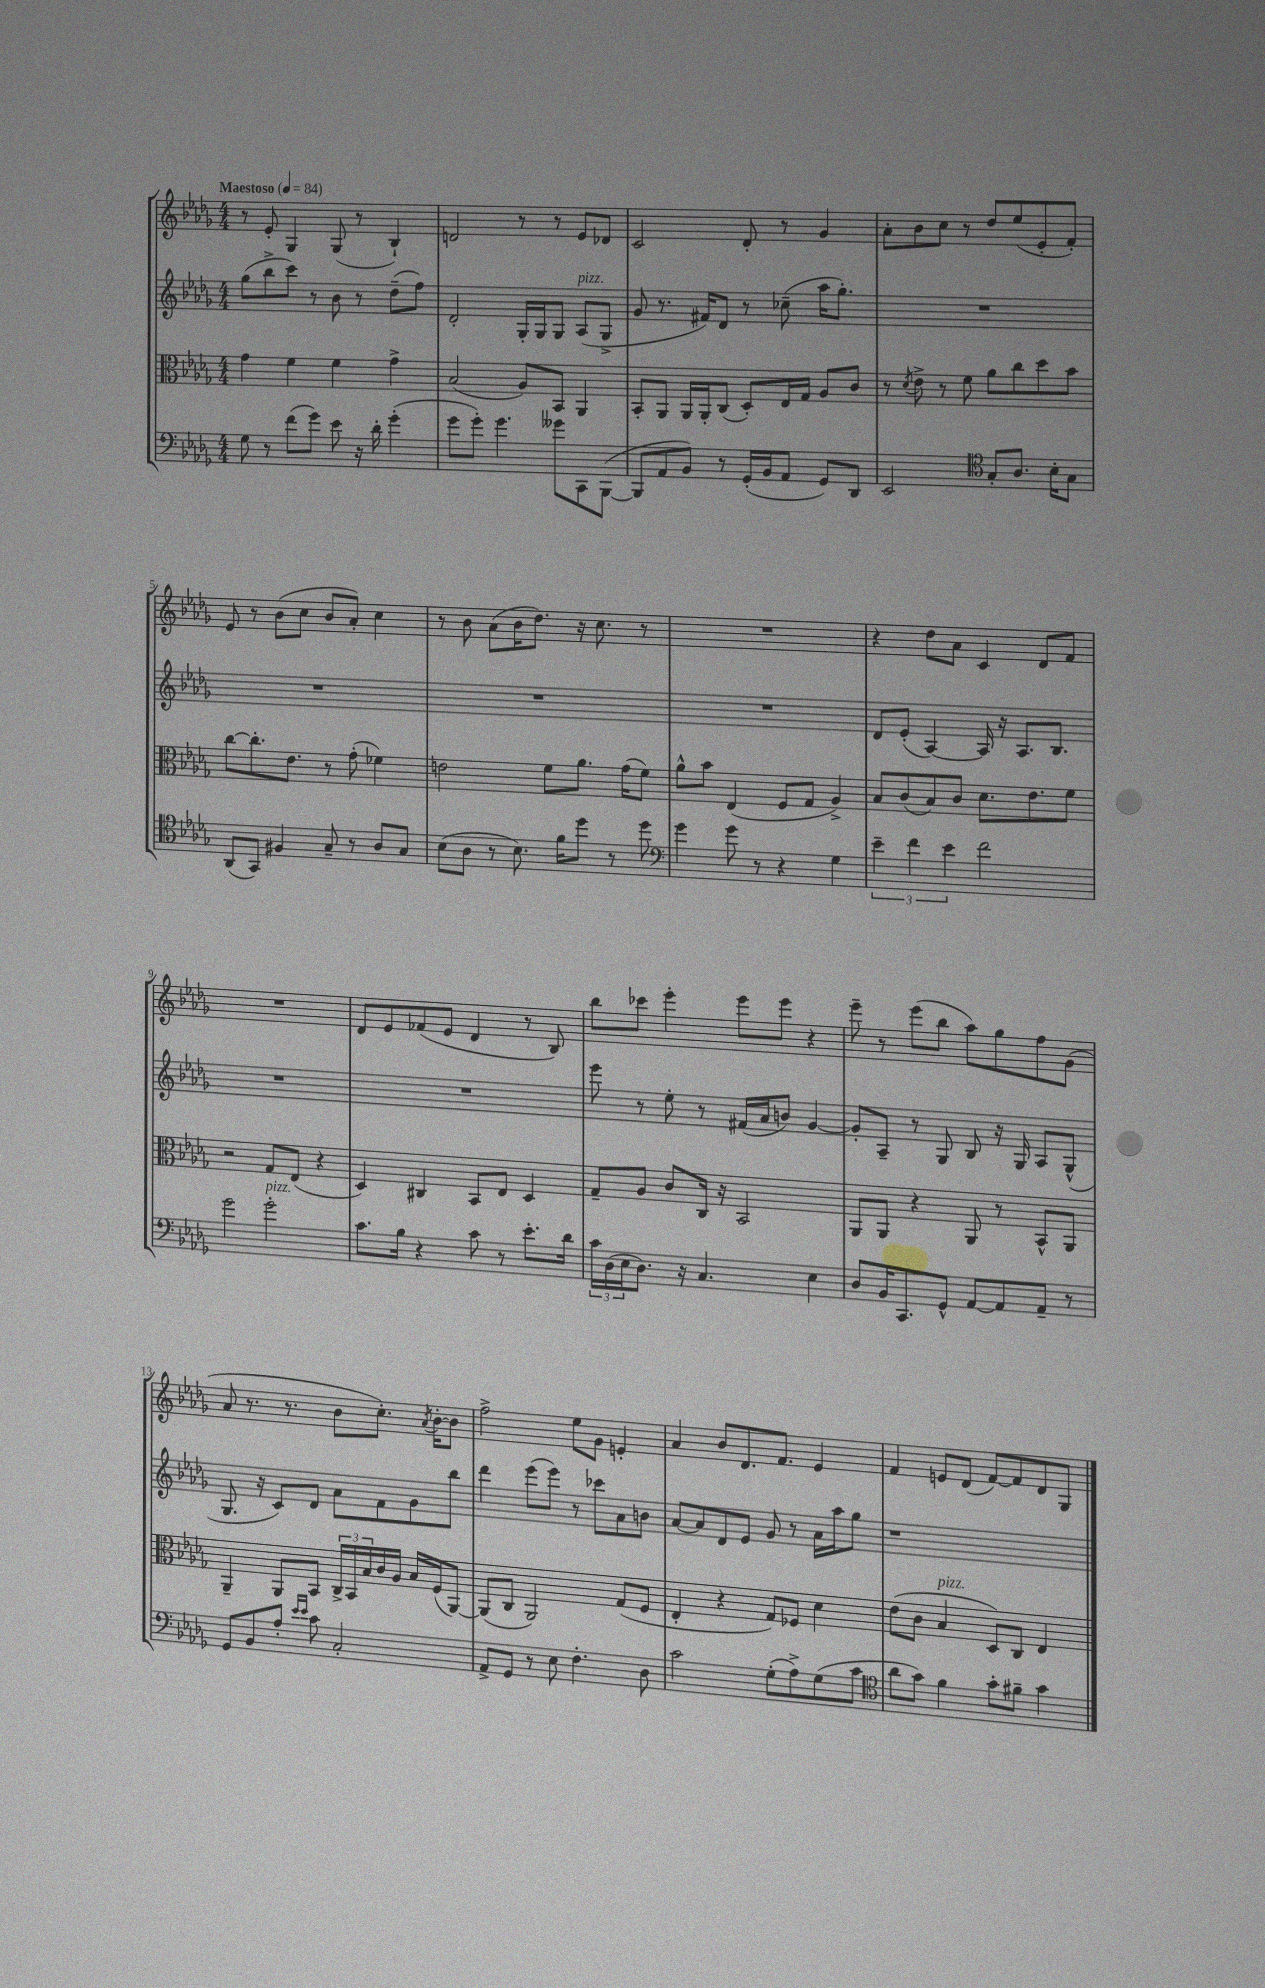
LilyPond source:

<<
\new StaffGroup <<
\new Staff = "s0" {
    \clef treble \key des \major \numericTimeSignature \time 4/4 \tempo "Maestoso" 4 = 84
    r8 ees'8-. ges4 ges8( r8 bes4-!) |
    d'2 r8 r8 ees'8 des'8 |
    c'2 des'8-. r8 ges'4 |
    aes'8-. bes'8 c''8 r8 des''8 ees''8( ees'8-. f'8-.) |
    ees'8 r8 bes'8( c''8 bes'8 aes'8-.) c''4 |
    r8 bes'8 aes'8( bes'16 des''8.) r16 c''8. r8 |
    R1 |
    r4 des''8 aes'8 c'4 des'8 f'8 |
    R1 |
    des'8 ees'8 fes'8( ees'8 des'4 r8 bes8) |
    bes''8 ces'''8 ees'''4-. ees'''8 ees'''8 r4 |
    ees'''8-- r8 ees'''8( bes''8 aes''8) ges''8 f''8 ges'8( |
    aes'8 r8. r8. bes'8 c''8.-.) \acciaccatura { aes'8 } bes'16~-. bes'8 |
    f''2-> ees''8 ges'8 e'4-. |
    aes'4 bes'8 des'8. f'8. ees'4 |
    f'4 e'8 des'8( f'8~) f'8 des'8 ges8 \bar "|." |
}
\new Staff = "s1" {
    \clef treble \key des \major \numericTimeSignature \time 4/4
    ges''8( bes''8-> c'''8) r8 bes'8 r8 des''8--( f''8) |
    des'2-. ges16-. ges16 ges8 aes8^\markup { \italic "pizz." }( ges8-> |
    ges'8 r8. fis'16) des'8 r8 ces''8--( aes''16 ges''8.-.) |
    R1 |
    R1 |
    R1 |
    R1 |
    des'8 ees'8-.( aes4~) aes16 r16 aes8. bes8. |
    R1 |
    R1 |
    ees'''8 r8 ees''8-. r8 fis'16( aes'16 b'8) ges'4~ |
    ges'8-. aes8-- r8 ges8 bes8 r16 ges16 aes8 ges8-^( |
    ges8. r16 c'8) des'8 aes'8 f'8 ges'8 bes''8 |
    des'''4 ees'''8( ees'''8) r8 ces'''8 aes'8 b'8 |
    aes'8~ aes'8 des'8 ees'8 ges'8 r8 aes'16 aes''16 ges''8 |
    r1 \bar "|." |
}
\new Staff = "s2" {
    \clef alto \key des \major \numericTimeSignature \time 4/4
    ges'4 f'4 f'4 ges'4-> |
    bes2( aes8) bes,8 aes,4 |
    bes,8-. aes,8 aes,16 aes,16-. c8( des8-.) ees16 ges16 aes8 c'8 |
    r8 \acciaccatura { des'8 } ees'8-> r8 f'8 aes'8 c''8 des''8 bes'8 |
    c''8~ c''8.-. ees'8. r8 ges'8-.( fes'4) |
    e'2 f'8 aes'8. ges'16( f'8) |
    aes'8-^ bes'8 ees4( f8 ges8 aes4->) |
    bes8 c'8( bes8) c'8 des'8. ees'8. f'8 |
    r2 ges8 ees8( r4 |
    des4) cis4 bes,8 ees8 des4 |
    ges8-- aes8 c'8 c16 r16 bes,2 |
    aes,8 aes,8 r4 aes,8 r8 bes,8-^ aes,8 |
    aes,4-- aes,8 bes,8 \tuplet 3/2 { c16-> bes,16 bes16 } c'16 aes16 bes16 f16( aes,8~) |
    aes,8( c8 aes,2) ges8( f8 |
    ees4-. r4 ges8) fes8 des'4 |
    ees'8( c'8 bes4^\markup { \italic "pizz." } des8) c8 ees4 \bar "|." |
}
\new Staff = "s3" {
    \clef bass \key des \major \numericTimeSignature \time 4/4
    ges8 r8 f'8( ges'8) ees'8 r16 des'16-. ges'4-.( |
    ges'8 ges'8-.) ges'4. geses'8 c,8 bes,,8~( |
    bes,,8 aes,8 bes,8) r8 ges,16-.( bes,16 aes,8 ges,8) des,8 |
    ees,2 \clef tenor ges8-. aes8. bes16-. ges8 |
    aes,8( ges,8) fis4 ges8-- r8 aes8 ges8 |
    bes8( aes8 r8 bes8.) f'16 des''8 r8 des''8 |
    \clef bass ges'4 ges'8 r8 r4 ges4 |
    \tuplet 3/2 { ees'4-- f'4 ees'4 } f'2 |
    ges'2 ges'2-.^\markup { \italic "pizz." } |
    c'8. bes16 r4 c'8 r8 ees'8.-. des'16 |
    \tuplet 3/2 { c'16 des16( ees16 } des8.) r16 c4. ees4 |
    des8 bes,16 c,8. ges,8-^ aes,8~ aes,8 aes,8-- r8 |
    ges,8 bes,8 aes8-. \grace { ees'16 ees'16 } c'8 c2-. |
    aes,8-> ges,8 r8 ees8 f4.-. des8 |
    c'2 ges8-.( aes8->) ges8( c'8 |
    \clef tenor aes'8 ges'8) f'4 ges'8-. fis'8-- ges'4 \bar "|." |
}
>>
>>
